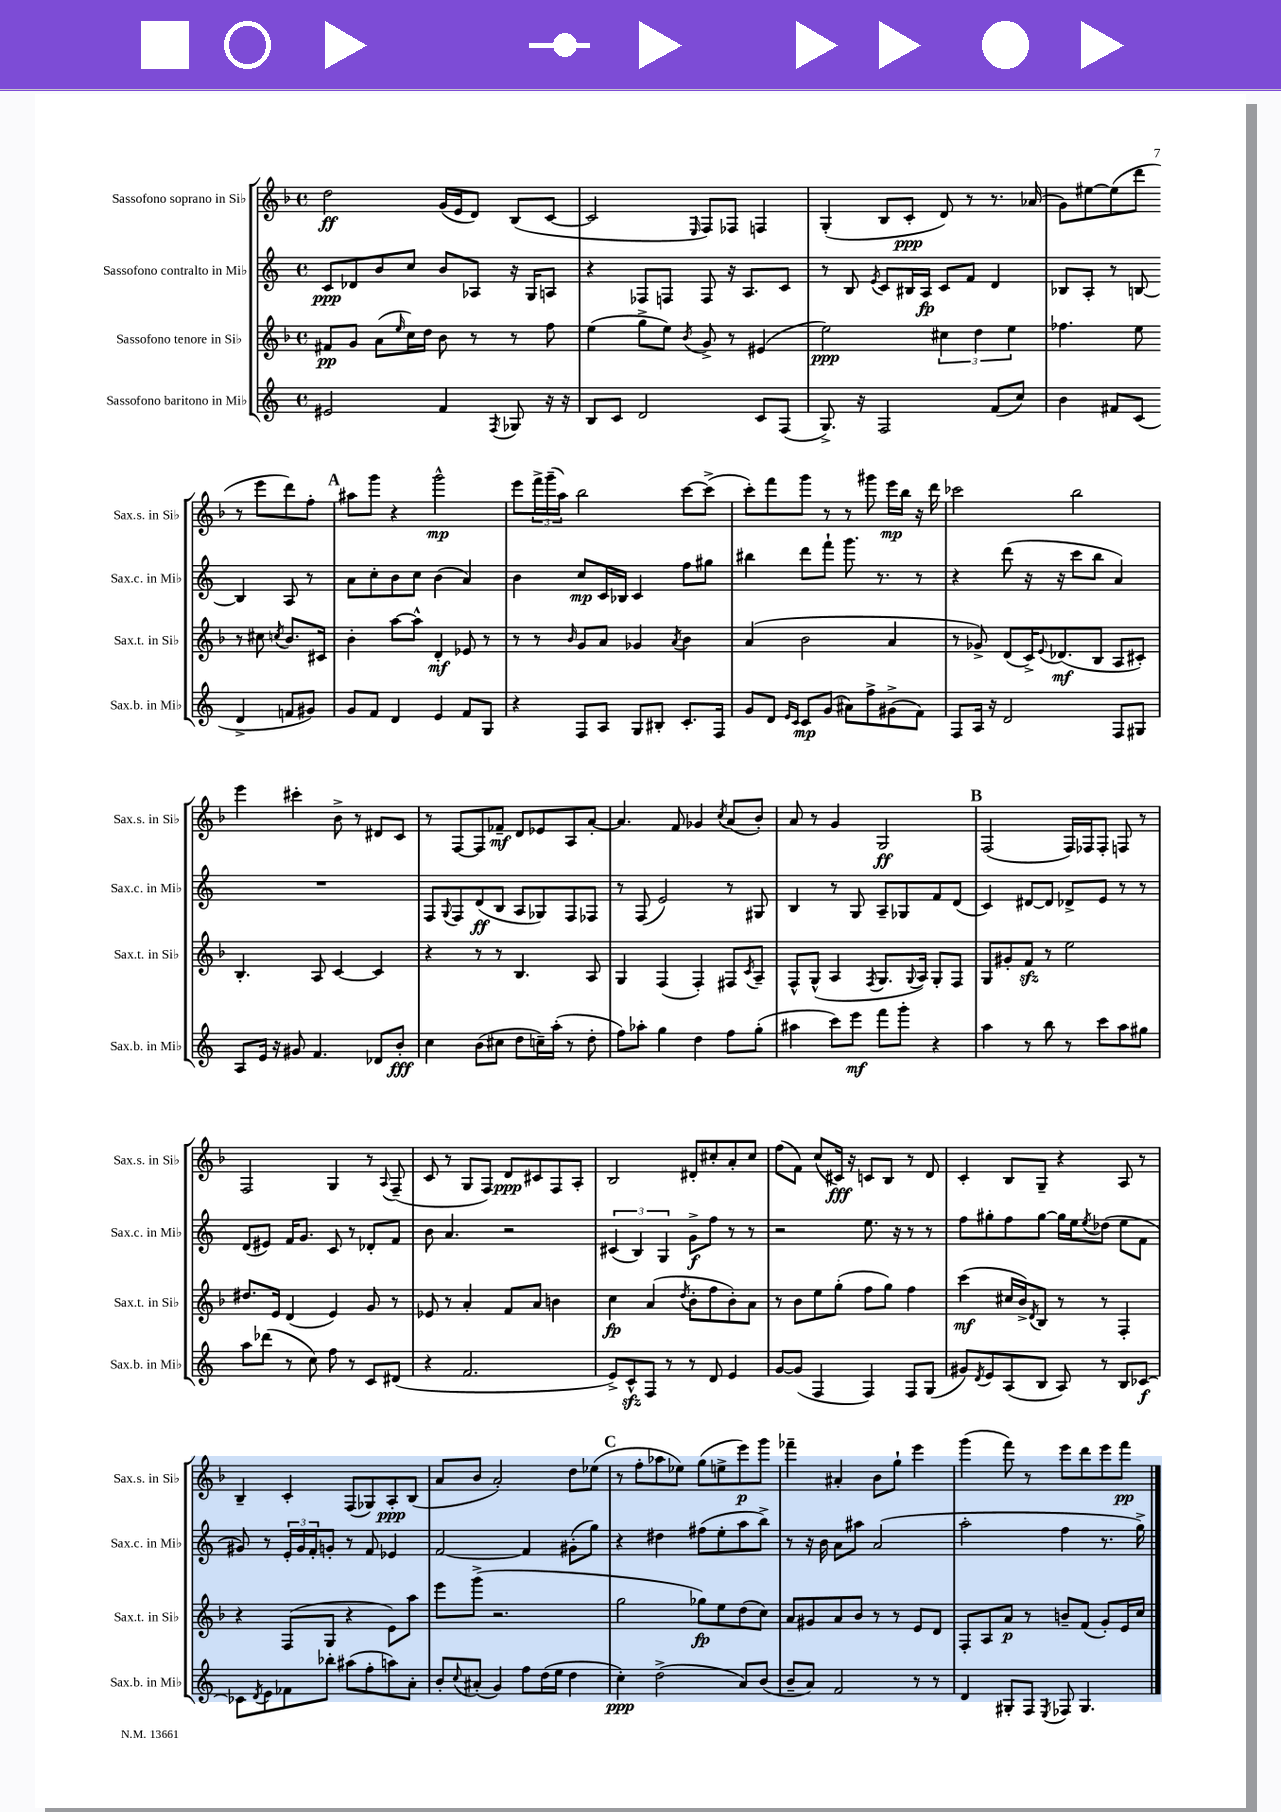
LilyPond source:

<<
\new StaffGroup <<
\new Staff = "s0" \with { instrumentName = "Sassofono soprano in Sib" shortInstrumentName = "Sax.s. in Sib" } {
    \clef treble \key f \major \defaultTimeSignature \time 4/4
    d''2\ff g'16( e'16 d'8) bes8( c'8~ |
    c'2 \grace { e16 } f8) fes8 f4 |
    g4-.( bes8 c'8-.\ppp d'8) r8 r8. aes'16( |
    g'8) eis''8~ eis''8( d'''8 r8 e'''8 d'''8) f''8-. |
    \mark \markup { \bold "A" } ais''8 g'''8 r4 g'''2-^\mp |
    e'''8 \tuplet 3/2 { f'''16-> g'''16--( a''16) } bes''2 c'''8~ c'''8->( |
    c'''8-.) f'''8 g'''8 r8 r8 gis'''8 e'''16\mp bes''16 r16 d'''16 |
    ces'''2 bes''2 |
    e'''4 cis'''4-. bes'8-> r8 dis'8 c'8 |
    r8 f8~ f8 fes'8--\mf d'8 ees'8 a8 a'8~-. |
    a'4. f'8 ges'4 \acciaccatura { c''8 } a'8( bes'8-.) |
    a'8 r8 g'4 g2\ff |
    \mark \markup { \bold "B" } f2( f16) fes16 fes8-. f8 r8 |
    f2 g4 r8 \appoggiatura { a8 } f8--( |
    c'8 r8 g8 f8) d'8\ppp cis'8 f8 a8-. |
    bes2 dis'8-. cis''8-. a'8-. cis''8 |
    f''8( f'8) c''8( cis'16\fff) r16 c'8 bes8 r8 d'8 |
    c'4-. bes8 g8-- r4 a8 r8 |
    bes4-- c'4-. f8( ges8) a8-.\ppp bes8( |
    a'8 bes'8 a'2-.) d''8 ees''8( |
    \mark \markup { \bold "C" } r8 f''8-. aes''8 ees''8) g''8( e''8-> e'''8\p) g'''8 |
    fes'''4-- ais'4-. bes'8 g''8-! e'''4 |
    g'''4( f'''8) r8 e'''8 d'''8 e'''8 f'''8\pp \bar "|." |
}
\new Staff = "s1" \with { instrumentName = "Sassofono contralto in Mib" shortInstrumentName = "Sax.c. in Mib" } {
    \clef treble \key c \major \defaultTimeSignature \time 4/4
    c'8\ppp des'8 b'8 c''8 b'8 aes8 r16 g16 a8 |
    r4 fes8 f8 f8 r16 a8. c'8 |
    r8 b8 \acciaccatura { e'8 } c'8 bis16 a16\fp c'8 f'8 d'4 |
    bes8 a8-. r8 b8~ b4 a8 r8 |
    \mark \markup { \bold "A" } a'8 c''8-. b'8 c''8 b'4( a'4) |
    b'4 c''8\mp c'16 bes16 c'4 f''8 gis''8 |
    bis''4 d'''8 f'''8-! g'''8. r8. r8 |
    r4 d'''8( r16 r16 c'''8 b''8 a'4) |
    R1 |
    f8 \appoggiatura { g8 } f8 d'8\ff( b8 a8 ges8) f8 fes8 |
    r8 f8( e'2) r8 gis8 |
    b4 r8 g8 a8-- ges8 f'8 d'8( |
    \mark \markup { \bold "B" } c'4) dis'8~ dis'8 des'8-> e'8 r8 r8 |
    d'8( eis'8) f'16 g'8. c'8 r8 des'8-. f'8 |
    b'8 a'4. r2 |
    \tuplet 3/2 { cis'4( b4) g4 } g'8->\f f''8 r8 r8 |
    r2 e''8. r16 r8 r8 |
    f''8 gis''8-. f''8 gis''8~ gis''16 e''16 \acciaccatura { e''8 } des''8( e''8 f'8 |
    gis'8) r8 \tuplet 3/2 { e'16-. gis'16 f'16-. } g'8-. r8 f'8 ees'4 |
    f'2~ f'4 gis'8-.( g''8) |
    \mark \markup { \bold "C" } r4 dis''4 fis''8( e''8-. a''8 b''8->) |
    r8 r16 b'16 a'8 ais''8 a'2( |
    a''2-. f''4 r8. g''16->) \bar "|." |
}
\new Staff = "s2" \with { instrumentName = "Sassofono tenore in Sib" shortInstrumentName = "Sax.t. in Sib" } {
    \clef treble \key f \major \defaultTimeSignature \time 4/4
    fis'8\pp g'8 a'8( \grace { e''16 } c''16) d''16 bes'8 r8 r8 f''8 |
    e''4( g''8-> e''8) \acciaccatura { bes'8 } g'8-> r8 eis'4( |
    e''2\ppp) \tuplet 3/2 { cis''4 d''4 e''4 } |
    fes''4. e''8 r8 cis''8 \acciaccatura { c''8 } bes'8. cis'16 |
    \mark \markup { \bold "A" } bes'4-. a''8~ a''8-^ d'4-.\mf ees'8 r8 |
    r8 r8 \grace { bes'16 } g'8 a'8 ges'4 \acciaccatura { a'8 } bes'4 |
    a'4( bes'2 a'4 |
    r8 ges'8->) d'8( c'16->) \appoggiatura { e'8 } des'8.\mf( bes8 a8 cis'8-.) |
    bes4.-. a8 c'4~ c'4 |
    r4 r8 r8 bes4. a8 |
    g4 f4( f4-.) fis8 \acciaccatura { c'8 } a8-- |
    f8-^ g8-^( a4 \acciaccatura { f8 } g8. \appoggiatura { g8 } a16) g8-. f8 |
    \mark \markup { \bold "B" } g8 gis'8-. f'8\sfz r8 e''2 |
    dis''8. e'16 d'4( e'4) g'8 r8 |
    ees'8 r8 a'4-. f'8 a'8 b'4 |
    c''4\fp a'4( \acciaccatura { d''8 } bes'8-. f''8 bes'8-.) a'8 |
    r8 bes'8 e''8 g''8-.( f''8 g''8) f''4 |
    c'''4\mf( cis''16 bes'16->) \acciaccatura { d'8 } bes8 r8 r8 f4-. |
    r4 f8( g8 r4 e'8) a''8 |
    e'''8 g'''8->( r2. |
    \mark \markup { \bold "C" } g''2 ges''8\fp) e''8 d''8( c''8) |
    a'8 gis'8 a'8 bes'8 r8 r8 e'8 d'8 |
    f8-. a8 a'8\p r8 b'8-- f'8( g'8-.) e'16 c''16 \bar "|." |
}
\new Staff = "s3" \with { instrumentName = "Sassofono baritono in Mib" shortInstrumentName = "Sax.b. in Mib" } {
    \clef treble \key c \major \defaultTimeSignature \time 4/4
    eis'2 f'4 \acciaccatura { f8 } ges8 r16 r16 |
    b8 c'8 d'2 c'8 f8( |
    g8.->) r16 f2 f'8( c''8) |
    b'4 fis'8 c'8( d'4-> f'8 gis'8) |
    \mark \markup { \bold "A" } g'8 f'8 d'4 e'4 f'8 g8 |
    r4 f8 a8 g8 bis8-. c'8.-. f16 |
    g'8 d'8 \grace { e'16 c'16 } c'8\mp g'8( ais'8) f''8-> gis'8->( f'8) |
    f8 a16 r16 d'2 f8 gis8 |
    a8 e'16 r16 gis'8 f'4. des'8 b'8-.\fff |
    c''4 b'8( cis''8 d''8 c''16--) a''16-.( r8 d''8-. |
    f''8) aes''8-. g''4 d''4 f''8 g''8-.( |
    ais''4 c'''8) e'''8\mf f'''8 g'''8-. r4 |
    \mark \markup { \bold "B" } a''4 r8 b''8 r8 c'''8 a''8 gis''8 |
    a''8 des'''8( r8 c''8) f''8 r8 c'8 dis'8( |
    r4 f'2. |
    e'8->) c'8-^\sfz f8 r8 r8 d'8 e'4 |
    g'8~ g'8( f4 f4) f8 g8( |
    gis'8) \acciaccatura { d'8 } e'8 a8( b8 a8) r8 b8 ces'8~\f |
    ces'8 \acciaccatura { d'8 } e'8 fes'8 bes''8-. ais''8( f''8-. a''8) a'8-. |
    b'8-. \appoggiatura { c''8 } ais'8-.( g'4) f''8 d''16( e''16 d''4 |
    \mark \markup { \bold "C" } c''4-.\ppp) d''2->( a'8) b'8( |
    b'8-- a'8) f'2 r8 r8 |
    d'4 gis8-. f8 \acciaccatura { e8 } fes8 gis4. \bar "|." |
}
>>
>>
\layout { \context { \Score \remove "Bar_number_engraver" } }
